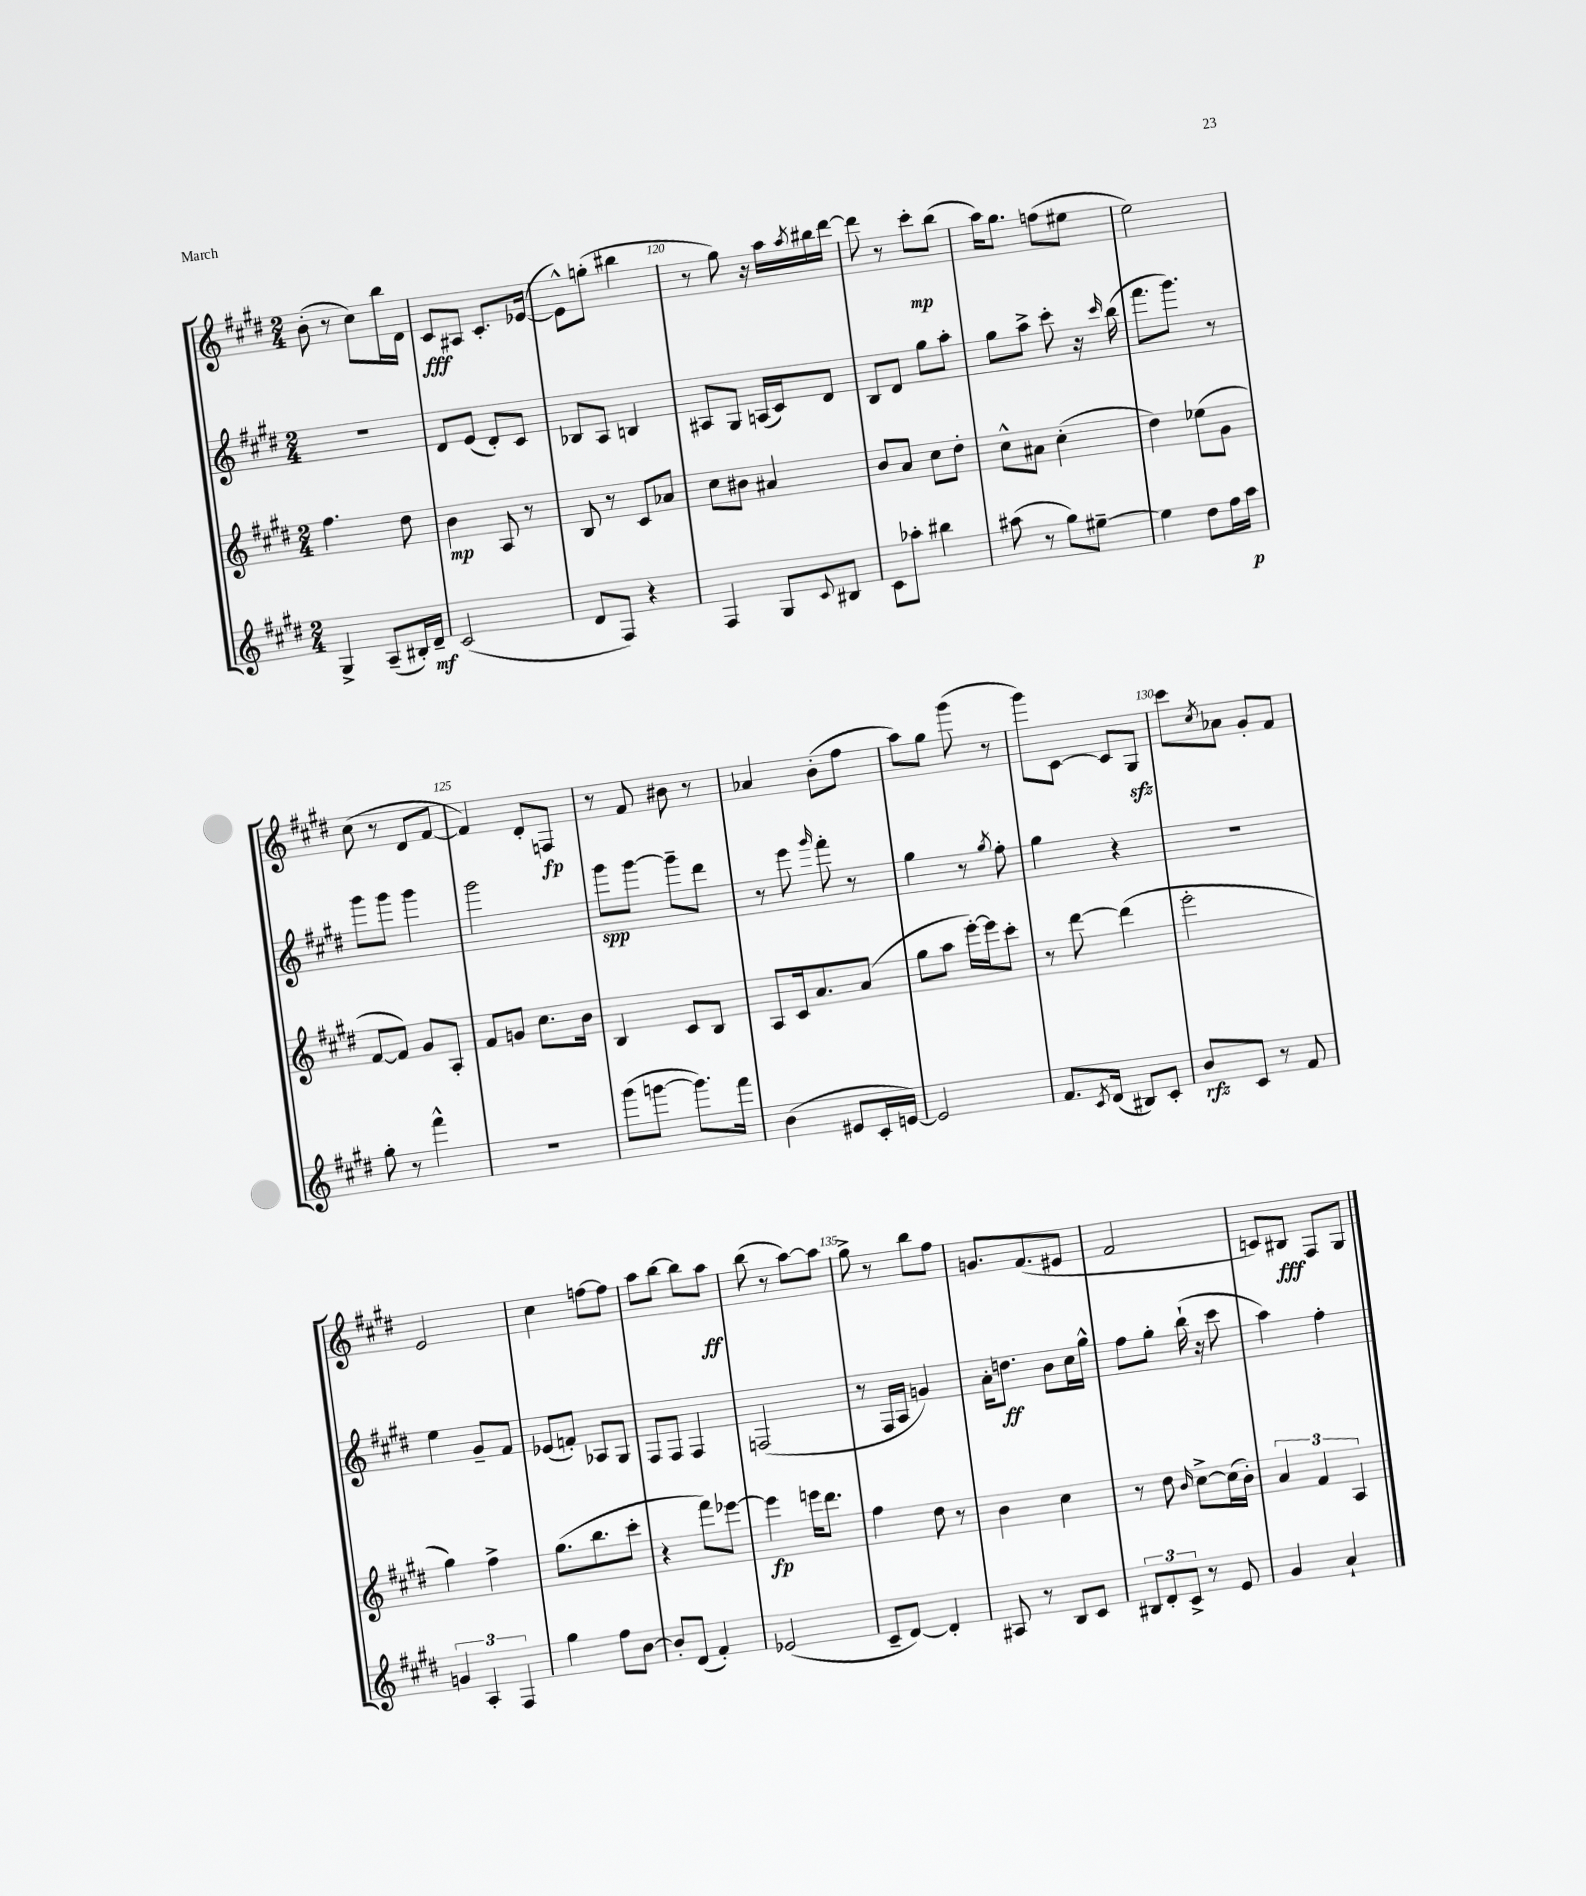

**kern	**dynam	**kern	**dynam	**kern	**dynam	**kern	**dynam
*part4	*part4	*part3	*part3	*part2	*part2	*part1	*part1
*staff4	*staff4	*staff3	*staff3	*staff2	*staff2	*staff1	*staff1
*clefG2	*	*clefG2	*	*clefG2	*	*clefG2	*
*k[f#c#g#d#]	*	*k[f#c#g#d#]	*	*k[f#c#g#d#]	*	*k[f#c#g#d#]	*
*M2/4	*	*M2/4	*	*M2/4	*	*M2/4	*
=117	=117	=117	=117	=117	=117	=117	=117
4G#^/	.	4.ff#\	.	2r	.	(8b'\	.
.	.	.	.	.	.	8r	.
(8A~/L	.	.	.	.	.	8cc#\L)	.
16B#X'/L)	.	8dd#\	.	.	.	16bb\L	.
16d#~/JJ	mf	.	.	.	.	16d#\JJ	.
=118	=118	=118	=118	=118	=118	=118	=118
(2c#/	.	4b\	mp	8d#/L	.	8c#/L	fff
.	.	.	.	(8e/J	.	8A#X/J	.
.	.	8A/	.	8d#'/L)	.	8.c#'/L	.
.	.	8r	.	8c#/J	.	.	.
.	.	.	.	.	.	([16e-X/Jk	.
=119	=119	=119	=119	=119	=119	=119	=119
8d#/L	.	8B/	.	8B-X/L	.	8e-^^\L])	.
8F#/J)	.	8r	.	8A/J	.	(8ggn'\J	.
4r	.	8c#/L	.	4Bn/	.	4bb#X\	.
.	.	8a-X/J	.	.	.	.	.
=120	=120	=120	=120	=120	=120	=120	=120
4F#/	.	8cc#\L	.	8A#X/L	.	8r	.
.	.	8b#X\J	.	8G#/J	.	8gg#\)	.
8G#/L	.	4a#X/	.	(16An/LL	.	16r	.
.	.	.	.	16c#/J)	.	16aa\LL	.
8qqc#/	.	.	.	.	.	8qaa/	.
8B#X/J	.	.	.	8d#/J	.	16bb#X\	.
.	.	.	.	.	.	[16ddd#\JJ	.
=121	=121	=121	=121	=121	=121	=121	=121
8c#\L	.	8b/L	.	8B/L	.	8ddd#\]	.
8aa-X'\J	.	8a/J	.	8d#/J	.	8r	.
4bb#X\	.	8cc#\L	.	8gg#\L	.	8ccc#'\L	mp
.	.	8dd#'\J	.	8aa'\J	.	(8bb\J	.
=122	=122	=122	=122	=122	=122	=122	=122
(8aa#X\	.	8cc#^^\L	.	8gg#\L	.	16aa\KL)	.
.	.	.	.	.	.	8.gg#\J	.
8r	.	8a#X\J	.	8aa^\J	.	.	.
8gg#\L)	.	(4cc#'\	.	8ccc#'\	.	(8ffn\L	.
[8ee#X~\J	.	.	.	16r	.	8ee#X\J	.
.	.	.	.	16qqccc#/	.	.	.
.	.	.	.	(16bb\	.	.	.
=123	=123	=123	=123	=123	=123	=123	=123
4ee#\]	.	4dd#\)	.	8.fff#\L	.	2ee\)	.
.	.	.	.	8.ggg#\J)	.	.	.
8dd#\L	.	(8ee-X\L	.	.	.	.	.
16ff#\L	.	8g#\J	.	8r	.	.	.
16aa\JJ	p	.	.	.	.	.	.
!!LO:LB:g=z
=124	=124	=124	=124	=124	=124	=124	=124
8gg#'\	.	[8f#/L	.	8ggg#\L	.	(8cc#\	.
8r	.	8f#/J])	.	8ggg#\J	.	8r	.
4fff#^^\	.	8g#/L	.	4ggg#\	.	8d#/L	.
.	.	8A'/J	.	.	.	[8f#/J	.
=125	=125	=125	=125	=125	=125	=125	=125
2r	.	8f#/L	.	2ggg#\	.	4f#/])	.
.	.	8gn/J	.	.	.	.	.
.	.	8.cc#\L	.	.	.	8d#'/L	.
.	.	.	.	.	.	8Fn/J	fp
.	.	16b\Jk	.	.	.	.	.
=126	=126	=126	=126	=126	=126	=126	=126
(8ggg#\L	.	4B/	.	8ggg#\L	spp	8r	.
[8gggn\J	.	.	.	[8ggg#\J	.	8f#/	.
8.ggg\L])	.	8c#/L	.	8ggg#~\L]	.	8b#X\	.
.	.	8B/J	.	8ddd#\J	.	8r	.
16fff#\Jk	.	.	.	.	.	.	.
=127	=127	=127	=127	=127	=127	=127	=127
(4b\	.	8A/L	.	8r	.	4a-X/	.
.	.	16c#/k	.	8eee\	.	.	.
.	.	8.a/	.	.	.	.	.
.	.	.	.	16qqggg#/	.	.	.
8e#X/L	.	.	.	8fff#'\	.	(8b'\L	.
16c#'/L	.	(8a/J	.	8r	.	8ff#\J	.
[16en/JJ)	.	.	.	.	.	.	.
=128	=128	=128	=128	=128	=128	=128	=128
2e/]	.	8gg#\L	.	4gg#\	.	8aa\L)	.
.	.	8aa\J	.	.	.	8gg#\J	.
.	.	[16eee'\LL)	.	8r	.	(8ggg#\	.
.	.	16eee\J]	.	.	.	.	.
.	.	.	.	8qgg#/	.	.	.
.	.	8ccc#'\J	.	8ff#'\	.	8r	.
=129	=129	=129	=129	=129	=129	=129	=129
8.f#/L	.	8r	.	4gg#\	.	8ggg#\L)	.
.	.	[8ddd#\	.	.	.	[8c#\J	.
8qc#/	.	.	.	.	.	.	.
(16d#/Jk	.	.	.	.	.	.	.
8B#X/L)	.	(4ddd#\]	.	4r	.	8c#/L]	.
8c#'/J	.	.	.	.	.	8G#zz/J	.
=130	=130	=130	=130	=130	=130	=130	=130
8b/L	rfz	2eee'\	.	2r	.	8ccc#\L	.
.	.	.	.	.	.	8qcc#/	.
8c#/J	.	.	.	.	.	8a-X\J	.
8r	.	.	.	.	.	8g#'/L	.
8f#/	.	.	.	.	.	8f#/J	.
!!LO:LB:g=z
=131	=131	=131	=131	=131	=131	=131	=131
6gn/	.	4gg#\)	.	4ee\	.	2e/	.
6A'/	.	.	.	.	.	.	.
.	.	4ff#^\	.	8g#~/L	.	.	.
6F#/	.	.	.	.	.	.	.
.	.	.	.	8f#/J	.	.	.
=132	=132	=132	=132	=132	=132	=132	=132
4gg#\	.	(8.gg#\L	.	(8e-X/L	.	4cc#\	.
.	.	.	.	8fn'/J)	.	.	.
.	.	8.bb\	.	.	.	.	.
8ff#\L	.	.	.	8A-X/L	.	[8ffn\L	.
[8b\J	.	8ccc#'\J	.	8G#/J	.	8ff\J]	.
=133	=133	=133	=133	=133	=133	=133	=133
8b'/L]	.	4r	.	8F#/L	.	8aa\L	.
(8d#/J	.	.	.	8F#/J	.	[8bb\J	.
4f#'/)	.	8fff#\L)	.	4F#/	.	8bb\L]	.
.	.	[8eee-X\J	.	.	.	8aa\J	ff
=134	=134	=134	=134	=134	=134	=134	=134
(2e-X/	.	4eee-\]	fp	(2Fn/	.	(8bb\	.
.	.	.	.	.	.	8r	.
.	.	16eeen\KL	.	.	.	[8aa\L)	.
.	.	8.ddd#\J	.	.	.	.	.
.	.	.	.	.	.	8aa\J]	.
=135	=135	=135	=135	=135	=135	=135	=135
8c#~/L	.	4ff#\	.	8r	.	8gg#^\	.
[8d#/J)	.	.	.	16F#/LL	.	8r	.
.	.	.	.	16A/JJ	.	.	.
4d#'/]	.	8dd#\	.	4gn/)	.	8bb\L	.
.	.	8r	.	.	.	8ff#\J	.
=136	=136	=136	=136	=136	=136	=136	=136
8A#X/	.	4b\	.	16a'\KL	.	8.gn/L	.
.	.	.	.	8.ddn\J	ff	.	.
8r	.	.	.	.	.	.	.
.	.	.	.	.	.	(8.f#/	.
8B/L	.	4cc#\	.	8b\L	.	.	.
8c#/J	.	.	.	16cc#\L	.	8e#X/J	.
.	.	.	.	16gg#^^\JJ	.	.	.
=137	=137	=137	=137	=137	=137	=137	=137
12B#X/L	.	8r	.	8ff#\L	.	2f#/	.
12d#'/	.	.	.	.	.	.	.
.	.	8dd#\	.	8gg#'\J	.	.	.
12c#^/J	.	.	.	.	.	.	.
.	.	16qqb/	.	.	.	.	.
8r	.	[8cc#^\L	.	(16bb`\	.	.	.
.	.	.	.	16r	.	.	.
8e/	.	(16cc#\L]	.	8ccc#\	.	.	.
.	.	16b'\JJ)	.	.	.	.	.
=138	=138	=138	=138	=138	=138	=138	=138
4g#/	.	6a/	.	4aa\)	.	8cn/L)	.
.	.	.	.	.	.	8B#X/J	fff
.	.	6f#/	.	.	.	.	.
4a`/	.	.	.	4ff#'\	.	8F#/L	.
.	.	6A/	.	.	.	.	.
.	.	.	.	.	.	8G#/J	.
==	==	==	==	==	==	==	==
*-	*-	*-	*-	*-	*-	*-	*-
